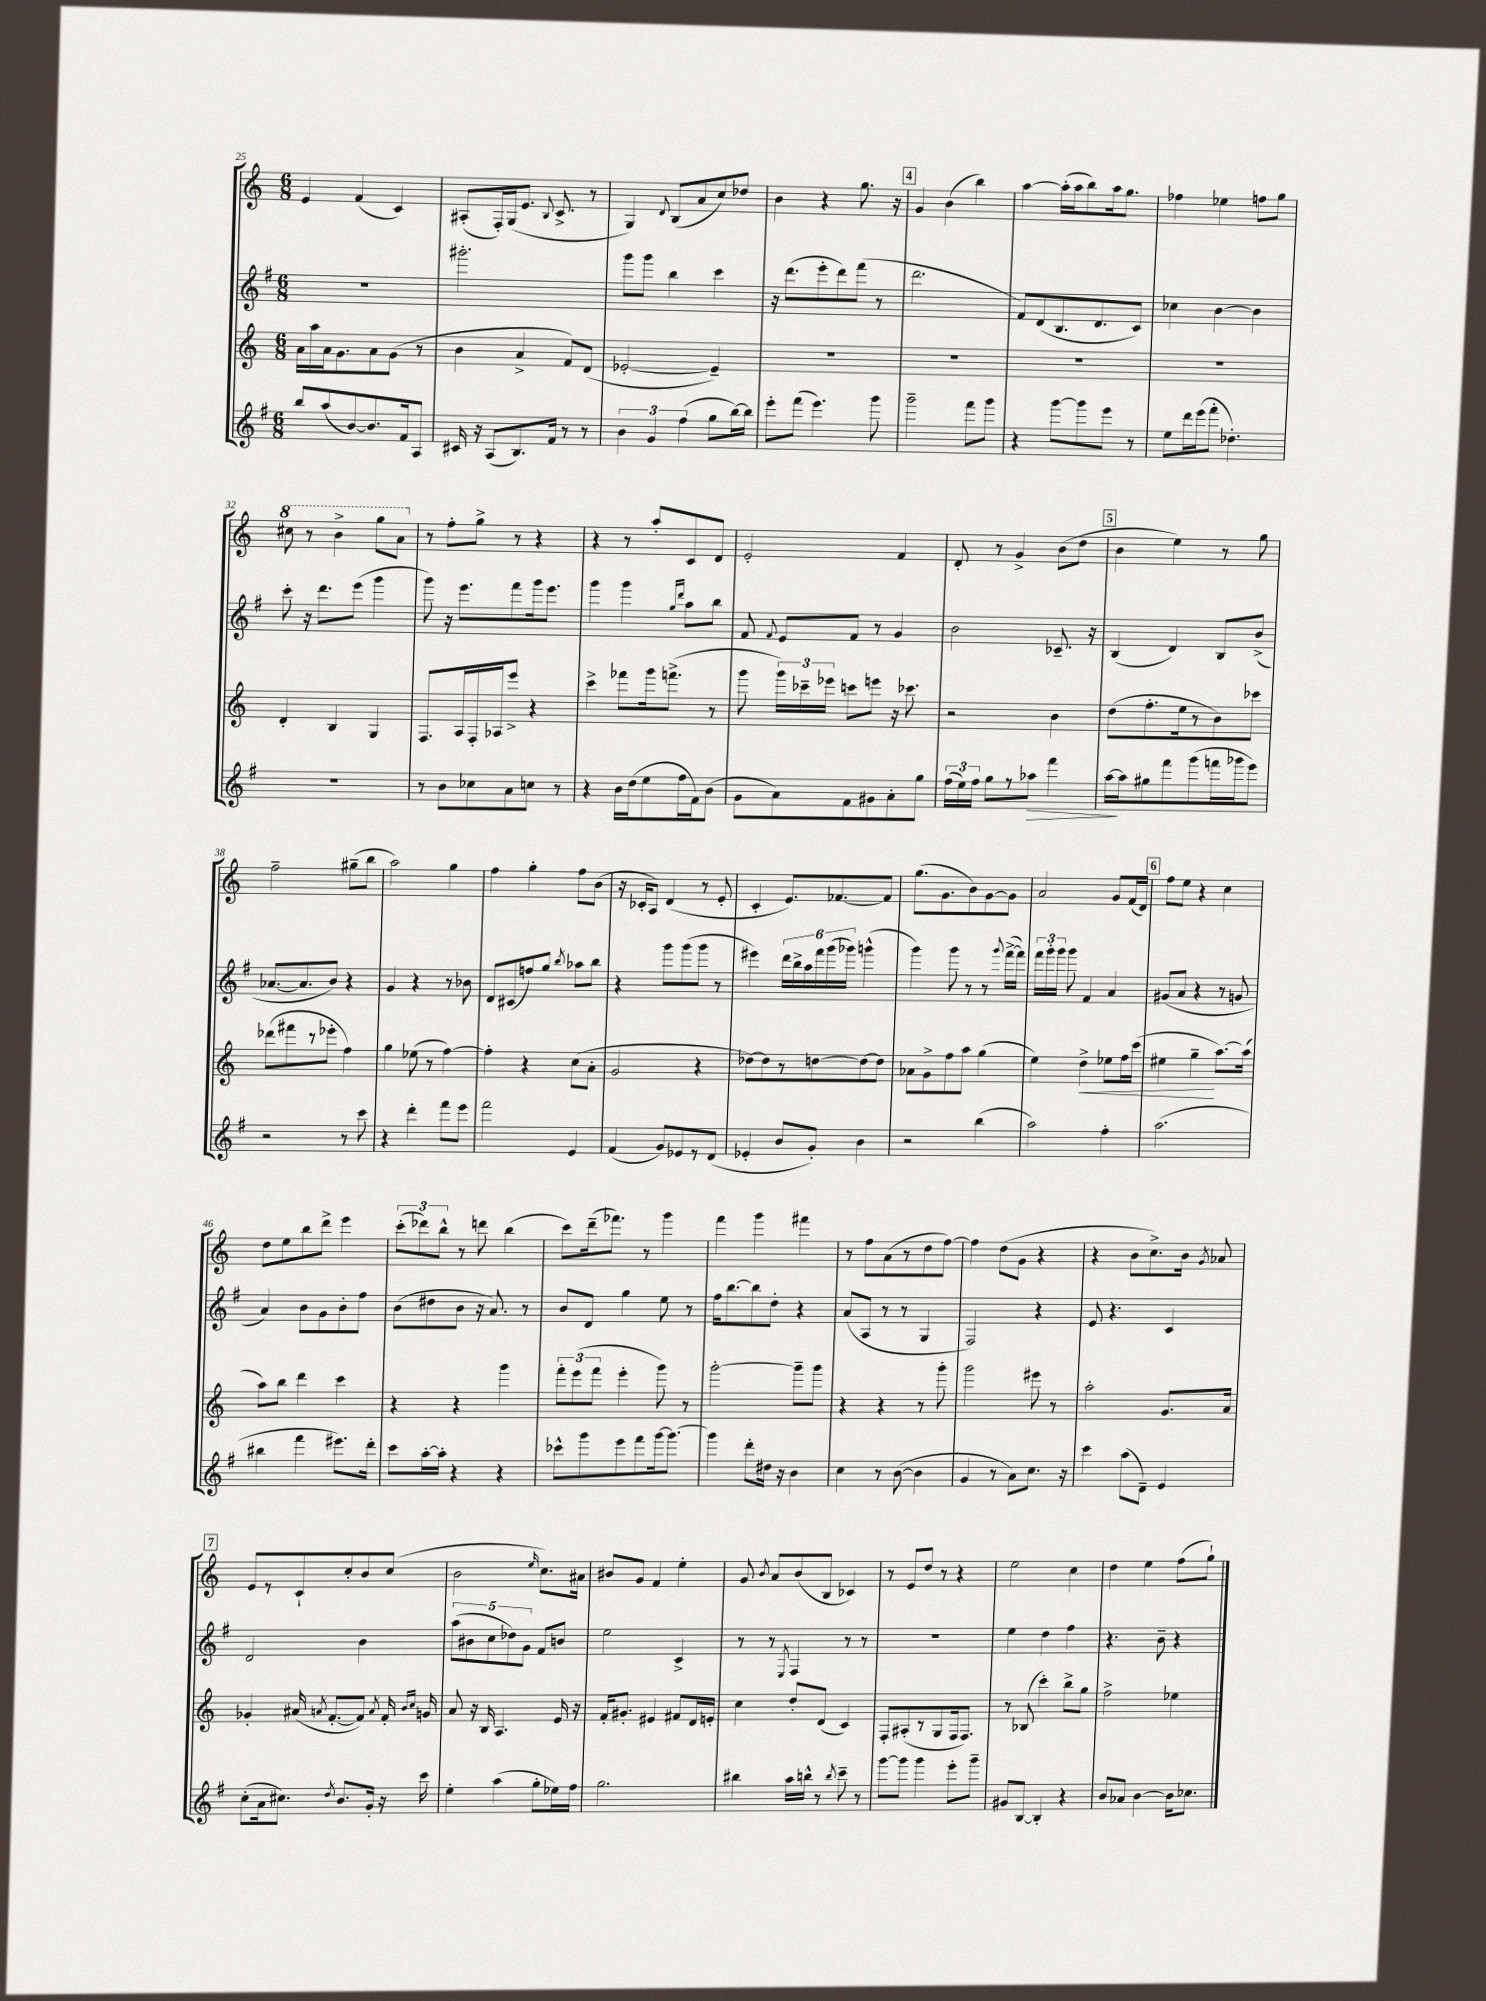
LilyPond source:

<<
\new StaffGroup <<
\new Staff = "s0" {
    \clef treble \key c \major \numericTimeSignature \time 6/8
    \autoBeamOff e'4 f'4( c'4) |
    ais8[-.( f16-.) g16( e'8.] \appoggiatura { b8 } c'8.-> r8 |
    g4) \appoggiatura { d'8 } b8[( a'8 c''8) des''8] |
    b'4 r4 g''8. r16 |
    \mark \markup { \box "4" } g'4 b'4( b''4) |
    a''4~ a''16[-.( a''16 b''8) a''16 g''8.] |
    fes''4 ees''4 f''8[ g''8] |
    \ottava #1 cis'''8 r8 b''4-> g'''8[ a''8] \ottava #0 |
    r8 f''8[-. g''8]-> r8 r4 |
    r4 r8 a''8[-. c'8 d'8] |
    e'2-. f'4 |
    d'8-. r8 g'4-> b'8[( d''8] |
    \mark \markup { \box "5" } b'4 e''4) r8 g''8 |
    f''2-- gis''8[--( b''8] |
    a''2) g''4 |
    f''4 g''4-. f''8[ b'8]( |
    r16 ces'16[-. a8]) d'4( r8 e'8-. |
    c'4-. e'8.[) fes'8.~ fes'8] |
    g''8.[( g'8. b'8) g'8~ g'8] |
    a'2 g'8[ f'16( d'16]) |
    \mark \markup { \box "6" } f''8[ e''8] r4 c''4 |
    d''8[ e''8 b''8 d'''8]-> e'''4 |
    \tuplet 3/2 { c'''8[-.( des'''8) b''8]-^ } r8 d'''8 b''4( |
    c'''8[) d'''16--( fes'''8.]) r8 g'''4 |
    f'''4 g'''4 fis'''4 |
    r8 f''8[ a'8( r8 d''8 f''8]~) |
    f''4 d''8[( g'8] r4 |
    r4 b'8[ c''8.->) b'16] \acciaccatura { g'8 } aes'8 |
    \mark \markup { \box "7" } e'8[ r8 c'8-! c''8-. b'8 c''8]( |
    b'2 \grace { e''16 } c''8.[) ais'16] |
    bis'8[ g'8] f'4 e''4-. |
    g'8 \acciaccatura { b'8 } a'8[ b'8( b8] ces'4) |
    r8 e'8[ d''8] r8 r4 |
    e''2 c''4 |
    d''4 e''4 f''8[( g''8]-!) \bar "|." |
}
\new Staff = "s1" {
    \clef treble \key g \major \numericTimeSignature \time 6/8
    \autoBeamOff R2. |
    gis'''2.-. |
    g'''8[ g'''8] b''4 c'''4 |
    r16 d'''8.[( e'''8-. d'''8) fis'''8]( r8 |
    \mark \markup { \box "4" } d'''2. |
    fis'8[) d'8( b8. d'8. c'8]) |
    ces''4 b'4~ b'4 |
    c'''8-. r16 d'''8.[ e'''8]( g'''4 |
    g'''8) r16 e'''8.[ fis'''8 g'''16 e'''8.] |
    g'''4 g'''4 \grace { g''16[ d'''16] } a''8[ b''8] |
    fis'8 \appoggiatura { fis'8 } e'8[ fis'8] r8 g'4 |
    b'2 ces'8.-- r16 |
    \mark \markup { \box "5" } b4( d'4) b8[ b'8]->( |
    aes'8.[~ aes'8. b'8]) r4 |
    g'4 r4 r8 bes'8 |
    d'8[ cis'8( f''8) g''8] \acciaccatura { b''8 } aes''8[ b''8] |
    r4 g'''8[ g'''8( g'''8] r8 |
    eis'''4) \tuplet 6/4 { d'''16[ b''16-> a''16 fis'''16 g'''16( ges'''16]) } g'''4-^( |
    g'''4) g'''8 r8 r8 \appoggiatura { g'''8 } fis'''16[~->( fis'''16]) |
    \tuplet 3/2 { fis'''16[ g'''16-. g'''16] } g'''8 fis'4 a'4 |
    \mark \markup { \box "6" } gis'8[( a'8] r4 r8 g'8 |
    a'4) b'8[ g'8 b'8-. fis''8] |
    b'8[( dis''8 b'8] r16 a'8.) r8 |
    b'8[ d'8] g''4 e''8 r8 |
    fis''16[ b''8.~ b''8 d''8]-. r4 |
    a'8[( a8] r8 r8 g4 |
    fis2) r4 |
    e'8 r4. c'4 |
    \mark \markup { \box "7" } d'2 b'4 |
    \tuplet 5/4 { a''8[( bis'8 c''8 des''8) g'8] } fis'8[ b'8] |
    e''2 c'4-> |
    r8 r8 \acciaccatura { e8 } fis4 r8 r8 |
    R2. |
    e''4 d''4 fis''4 |
    r4. b'8-- r4 \bar "|." |
}
\new Staff = "s2" {
    \clef treble \key c \major \numericTimeSignature \time 6/8
    \autoBeamOff a'16[ a''16 a'16 g'8. a'8 g'8]( r8 |
    b'4 a'4-> f'8[) d'8]( |
    ees'2~-. ees'4--) |
    R2. |
    \mark \markup { \box "4" } R2. |
    R2. |
    R2. |
    d'4-. b4 g4 |
    f8.[ a16 f16-. aes16 e'''8]-> r4 |
    c'''4-> fes'''8[ g'''16 f'''8.]->( r8 |
    g'''8 \tuplet 3/2 { g'''16[) ces'''16-- ees'''16] } c'''8[ e'''8] r16 ces'''8. |
    r2 b'4 |
    \mark \markup { \box "5" } d''8[( f''8.-. e''16 r8 b'8) ces'''8] |
    des'''8[( fis'''8 r8 ees'''8]-. f''4) |
    g''4 ees''8( r8 f''4~) |
    f''4-. r4 c''8[( a'8]-. |
    g'2 r4 |
    des''8[~) des''8 r8 d''8~ d''8~ d''8] |
    aes'8[ g'8-> f''8 a''8] g''4( |
    e''4) d''4->\< ees''8[ f''16 c'''16]( |
    \mark \markup { \box "6" } eis''4 g''4--\! a''8.[~) a''16]( |
    a''8[) b''8] d'''4 c'''4 |
    r4 r4 g'''4 |
    \tuplet 3/2 { f'''8[-. e'''8( f'''8] } e'''4-. g'''8) r8 |
    g'''2~-. g'''8[-- g'''8] |
    r4 r4 r8 g'''8-. |
    g'''2 eis'''8 r8 |
    a''2-. g'8.[ a'16] |
    \mark \markup { \box "7" } ges'4-. ais'16( \acciaccatura { a'8 } f'8.[~-. f'8]) \acciaccatura { a'8 } f'16-. \grace { b'16[ c''16] } g'16 |
    a'8 r16 b16 a4. e'16 r16 |
    f'16[-. gis'8.]-. eis'4 fis'8[ d'16 e'16]-. |
    c''4 d''8[-. d'8]( c'4) |
    f8[-. ais8-.( r8 g8 f16 f8.]) |
    r8 bes8( c'''4-.) b''8[-> g''8] |
    f''2-> ees''4 \bar "|." |
}
\new Staff = "s3" {
    \clef treble \key g \major \numericTimeSignature \time 6/8
    \autoBeamOff b''8[ a''8( b'8~) b'8. fis'16 a8] |
    cis'16 r16 a8[( b8.) fis'16] r8 r8 |
    \tuplet 3/2 { b'4 g'4 fis''4( } g''8[ b''16~) b''16] |
    e'''8[-. fis'''8]( e'''4.) g'''8 |
    \mark \markup { \box "4" } g'''2-- fis'''8[ g'''8] |
    r4 g'''8[~ g'''8 e'''8] r8 |
    e''8[ d'''16 e'''16( fis'''8]-. des''4.-.) |
    r2. |
    r8 b'8[ ces''8 a'8 c''8] r8 |
    r4 b'16[ d''16( e''8 fis''16 fis'16) b'8]( |
    g'8[ a'8) fis'8 gis'8 a'8-. g''8] |
    \tuplet 3/2 { fis''16[( e''16) fis''16] } g''8[ r8 aes''8]\> fis'''4 |
    \mark \markup { \box "5" } a''16[~\! a''16 gis''8 fis'''8 g'''8( f'''16 ges'''16 e'''8]) |
    r2 r8 c'''8 |
    r4 d'''4-. fis'''8[ e'''8] |
    fis'''2 e'4 |
    fis'4( g'8[) ees'8 r8 d'8]( |
    ees'4-. b'8[ g'8]-.) b'4 |
    r2 b''4( |
    a''2) fis''4-. |
    \mark \markup { \box "6" } a''2.( |
    bis''4 fis'''4 eis'''8.[) d'''16]-. |
    c'''8[ a''16~-. a''16]-. r4 r4 |
    ces'''8[-^ g'''8 e'''8 fis'''8 g'''16~ g'''8.]~ |
    g'''4 d'''8[-. dis''16] r16 b'4 |
    c''4 r8 b'8~( b'4 |
    g'4 r8 a'8[) c''8.] r16 |
    c'''4 a''8[( d'8]--) e'4 |
    \mark \markup { \box "7" } c''8[-.( a'16 cis''8.]) \acciaccatura { d''8 } b'8.[ g'16]-. r16 c'''16 |
    e''4-. a''4( g''8[-. ees''16) fis''16] |
    g''2. |
    bis''4 a''16[ b''16]-^ r8 \acciaccatura { b''8 } c'''8-- r8 |
    g'''8[~ g'''8] g'''4 e'''8[-. g'''8]-- |
    gis'8[ b8]~ b4-. r4 |
    b'8[ aes'8] b'4~ b'16[ ces''8.] \bar "|." |
}
>>
>>
\layout { \context { \Score currentBarNumber = #25 } }
